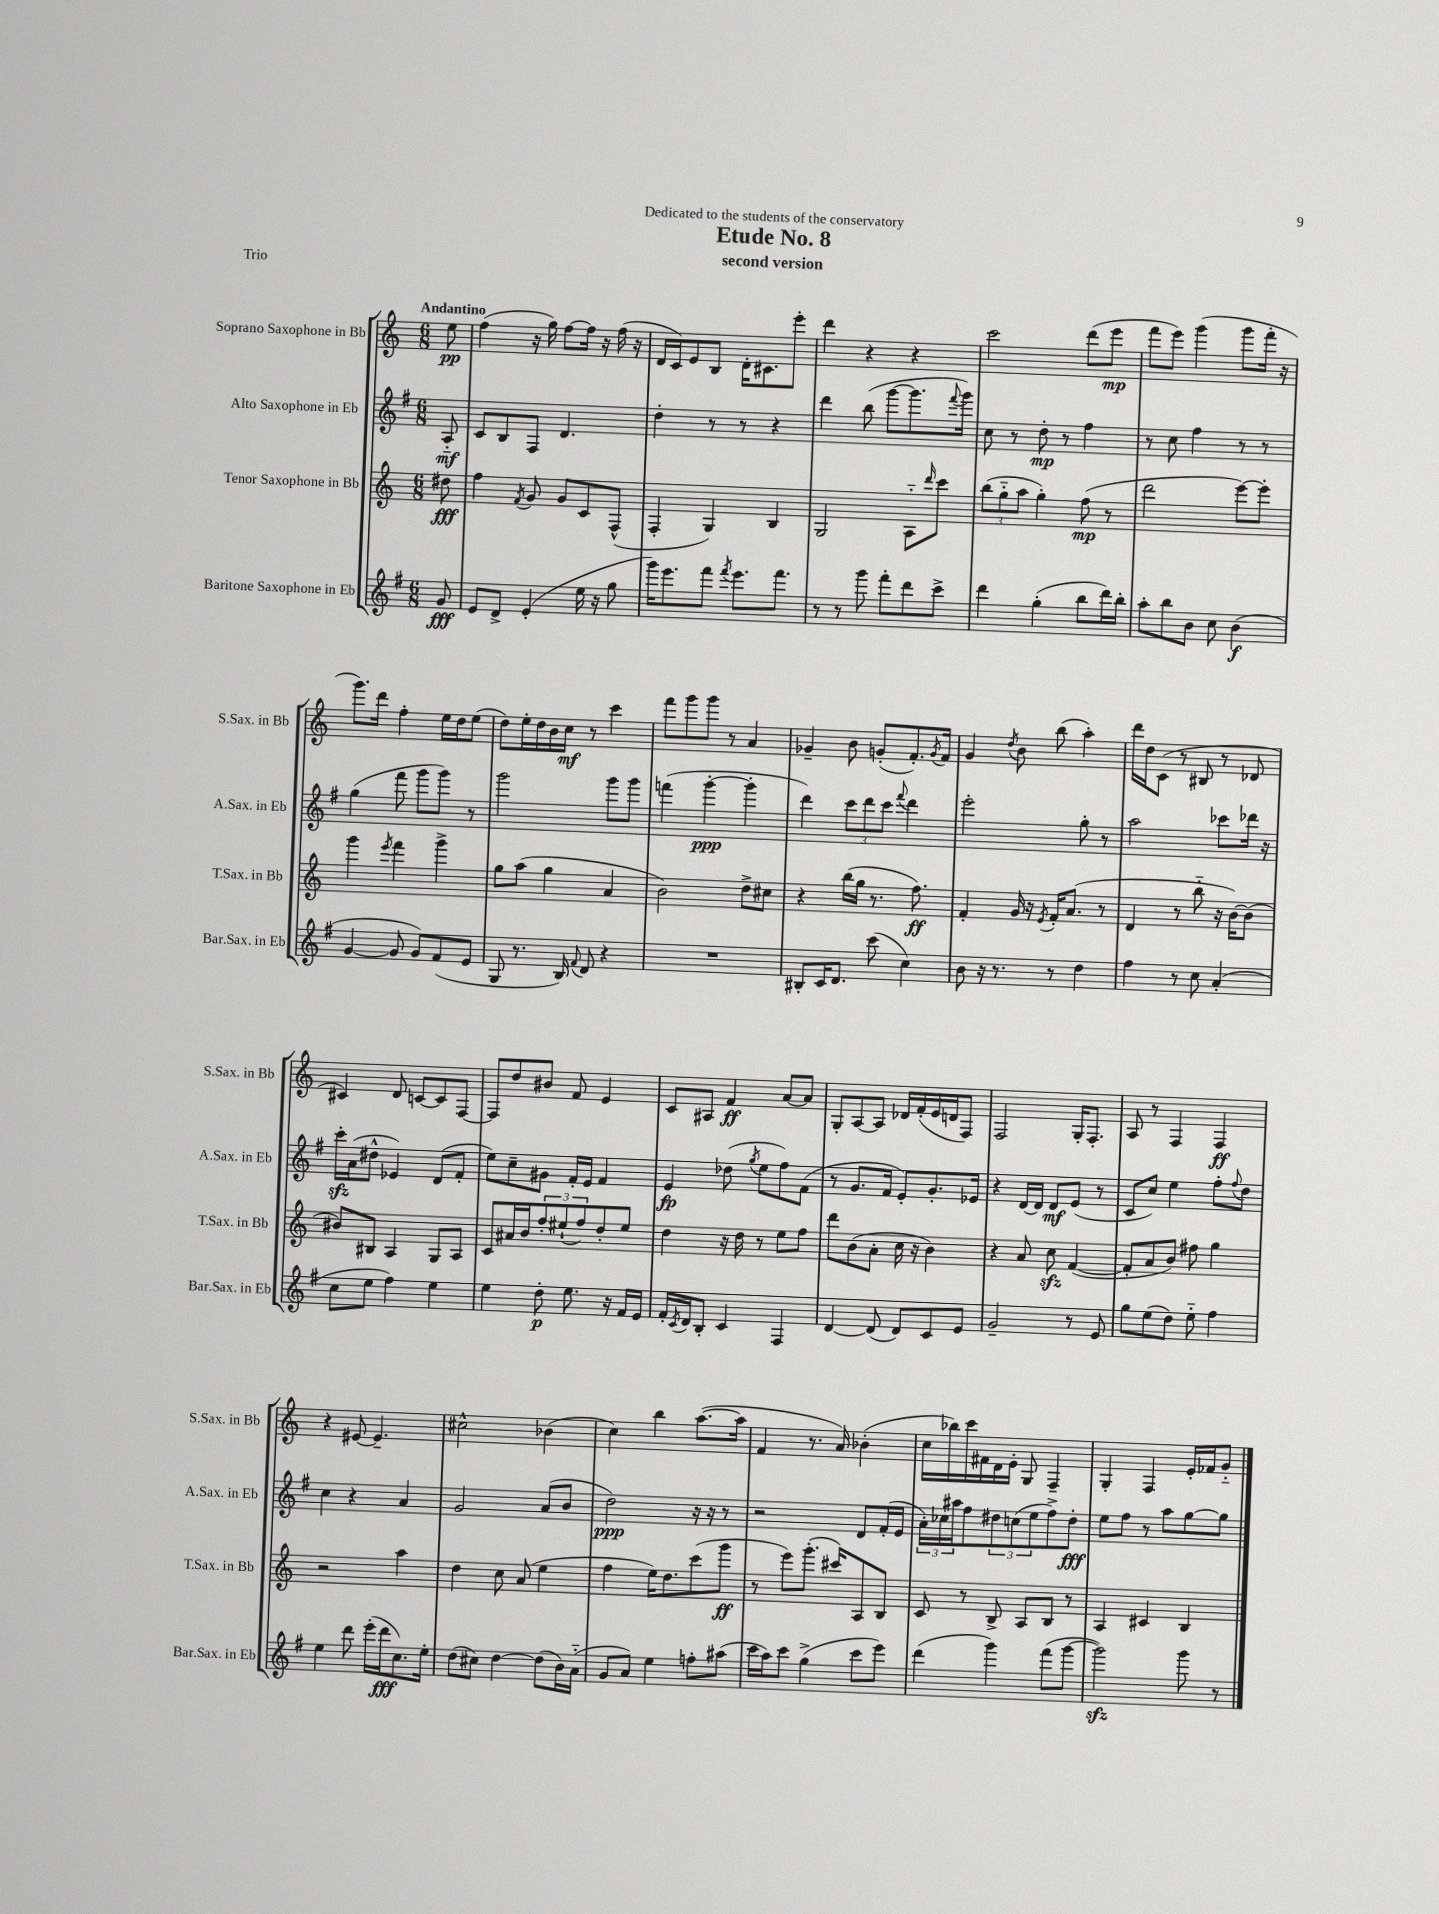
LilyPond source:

\header { title = "Etude No. 8" subtitle = "second version" dedication = "Dedicated to the students of the conservatory" piece = "Trio" }
<<
\new StaffGroup <<
\new Staff = "s0" \with { instrumentName = "Soprano Saxophone in Bb" shortInstrumentName = "S.Sax. in Bb" } {
    \clef treble \key c \major \numericTimeSignature \time 6/8 \partial 8 \tempo "Andantino"
    e''8\pp |
    f''4( r16 g''16) f''8~ f''16 r16 f''16( r16 |
    d'16 c'16) e'8 b8 d'16-. cis'8. e'''8-. |
    d'''4 r4 r4 |
    c'''2 d'''8( e'''8\mp |
    f'''8 e'''8) g'''4( g'''8 f'''16-. r16 |
    g'''8.) d'''16 f''4-. e''16 d''16 e''8( |
    d''8) e''16-. d''16 b'16 c''16\mf r8 c'''4 |
    f'''8 g'''8 g'''8 r8 a'4 |
    ges'4-- b'8 g'8-.( f'8.-.) \acciaccatura { g'8 } f'16 |
    g'4 \acciaccatura { d''8 } b'8 b''8( a''4-.) |
    d'''16 d''16 c'8( r8 bis8 r8 des'8 |
    cis'4) d'8 c'8~ c'8 f8~ |
    f8 d''8 bis'8 f'8 e'4 |
    c'8 ais8 f'4\ff a'8~ a'8 |
    g8-. a8~ a8 des'16 f'16-.( e'16 d'16 f8) |
    f2 g16-. f8.-. |
    a8 r8 f4 f4\ff |
    r4 eis'8~ eis'4.-- |
    cis''2-^ bes'4( |
    c''4) b''4 a''8.~( a''16 |
    f'4 r8. a'16) bes'4-.( |
    c''16 bes''16) c'''16 fis'16 d'16 e'16-. g8 f4-- |
    g4-. f4 e'16-. fes'16 g'8-_ \bar "|." |
}
\new Staff = "s1" \with { instrumentName = "Alto Saxophone in Eb" shortInstrumentName = "A.Sax. in Eb" } {
    \clef treble \key g \major \numericTimeSignature \time 6/8 \partial 8
    a8-_\mf |
    c'8 b8 fis8 d'4. |
    d''4-. r8 r8 r4 |
    d'''4 b''8( g'''8~ g'''8. \appoggiatura { fis'''8 } g'''16) |
    c''8 r8 d''8-.\mp r8 fis''4 |
    r8 c''8 fis''4 r8 r8 |
    g''4( fis'''8 g'''8 g'''8) r8 |
    g'''2 g'''8 g'''8 |
    f'''4( g'''4~-.\ppp g'''4-. |
    d'''4) \tuplet 3/2 { c'''8 d'''8 c'''8 } \appoggiatura { fis'''8 } d'''4 |
    e'''2-. g''8-. r8 |
    a''2 ces'''8 des'''16 r16 |
    c'''16-.\sfz a'16( dis''8-^ ees'4) d'8( fis'8-. |
    e''8) c''8-- gis'8 fis'16-. e'16 fis'4 |
    e'4\fp des''8( \acciaccatura { g''8 } e''8 fis''8) fis'8( |
    r8 g'8. fis'16 e'8-.) g'8.-. ees'16 |
    r4 d'16~ d'16 d'8\mf e'8( r8 |
    c'8 c''8) e''4 fis''8-. \appoggiatura { fis''8 } d''8 |
    c''4 r4 a'4 |
    g'2 a'8( b'8 |
    d''2\ppp) r16 r16 r8 |
    r2 d'8 fis'16-.( e'16 |
    \tuplet 3/2 { a'16-.) ces''16 ais''16 } fis''8 \tuplet 3/2 { dis''8 c''8( e''8 } fis''8->) dis''8-.\fff |
    e''8 fis''8 r8 a''8 g''8~ g''8 \bar "|." |
}
\new Staff = "s2" \with { instrumentName = "Tenor Saxophone in Bb" shortInstrumentName = "T.Sax. in Bb" } {
    \clef treble \key c \major \numericTimeSignature \time 6/8 \partial 8
    dis''8\fff |
    f''4 \acciaccatura { f'8 } g'8 g'8 c'8 f8-^( |
    f4-. g4) b4 |
    g2 a8-_ \grace { d'''16 } c'''8 |
    \tuplet 3/2 { b''8( g''8-_ a''8 } g''4-.) f''8\mp( r8 |
    d'''2 e'''8~) e'''8-. |
    g'''4 \acciaccatura { e'''8 } f'''4 g'''4-> |
    g''8 a''8( g''4 a'4 |
    b'2) d''8-> cis''8 |
    r4 b''16( g''16 r8. f''8.\ff) |
    f'4-. g'16 r16 \acciaccatura { e'8 } f'16-. a'8.( r8 |
    d'4 r8 b''8-_ r16 b'16~) b'8( |
    bis'8) bis8 a4 g8 a8 |
    c'8 ais'16 b'16 \tuplet 3/2 { f''8-. eis''8-!( f''8) } d''8-. eis''8 |
    d''4 r16 d''16 r8 e''8 f''8 |
    d'''8 b'8( a'8-. c''16 r16 b'4) |
    r4 a'8 c''8\sfz f'4~( |
    f'8-. a'8 b'8) fis''8 g''4 |
    r2 a''4 |
    d''4 c''8 a'8( e''4 |
    f''4 e''16) d''8. c'''8( g'''8\ff |
    r8 e'''8) g'''8.-.( cis'''16) a8 b8 |
    c'8 r8 b8-> a8 b8 r8 |
    a4 cis'4 b4 \bar "|." |
}
\new Staff = "s3" \with { instrumentName = "Baritone Saxophone in Eb" shortInstrumentName = "Bar.Sax. in Eb" } {
    \clef treble \key g \major \numericTimeSignature \time 6/8 \partial 8
    g'8\fff |
    e'8 d'8-> e'4-.( e''16 r16 g''8 |
    g'''16) e'''8. fis'''8 \acciaccatura { fis'''8 } e'''8. fis'''8. |
    r8 r8 g'''8 fis'''8-. d'''8 c'''8-> |
    d'''4 g''4-.( b''8 d'''16) b''16-. |
    a''8-. b''8 b'8 c''8 b'4\f( |
    g'4~ g'8 g'8) fis'8( e'8 |
    g8 r8. b16) \appoggiatura { fis'8 } d'8 r4 |
    R2. |
    bis8-. c'16 d'8. c'''8( c''4) |
    b'8 r16 r8. r8 d''4 |
    fis''4 r8 c''8 a'4-.( |
    c''8 e''8 fis''4) e''4 |
    e''4 d''8-.\p e''8. r16 fis'16 e'16 |
    fis'16-. \acciaccatura { c'8 } d'16 b8-. c'4 fis4 |
    d'4~ d'8( d'8) c'8 e'8 |
    g'2-- r8 e'8 |
    g''8 e''8( d''8) e''8-_ fis''4 |
    e''4 d'''8 e'''16-.( d'''16\fff c''8.) e''16-. |
    d''8( cis''8) d''4~ d''8( b'16) a'16-_( |
    g'8 a'8) e''4 f''8-. ais''8( |
    c'''16 a''16) c'''8 g''4->( c'''8 e'''8) |
    d'''4( g'''4) fis'''8( g'''8~ |
    g'''2\sfz) g'''8 r8 \bar "|." |
}
>>
>>
\layout { \context { \Score \remove "Bar_number_engraver" } }
